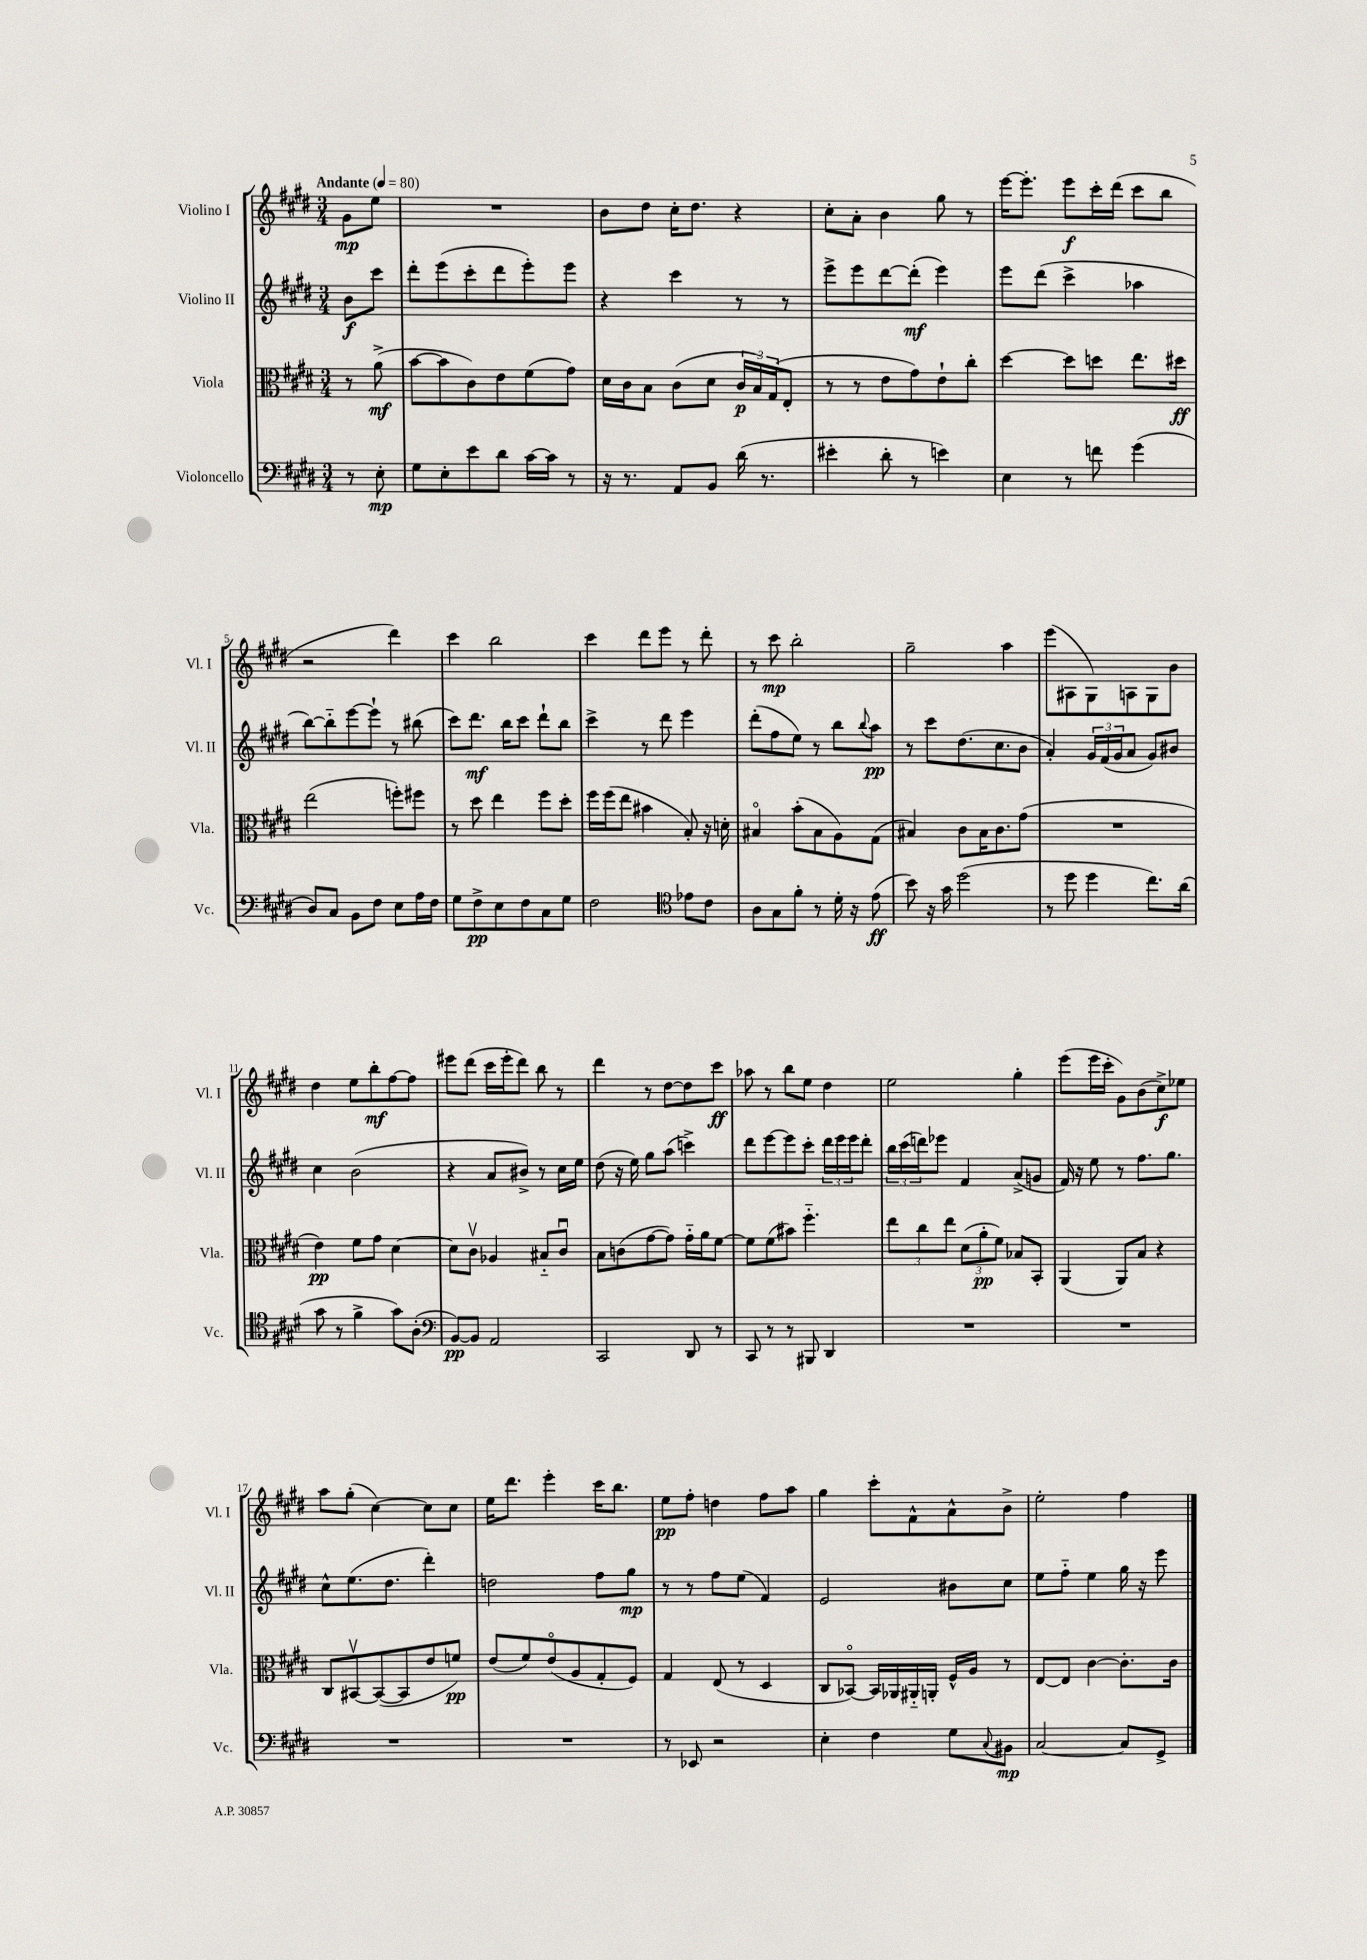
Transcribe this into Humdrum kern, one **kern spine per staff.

**kern	**kern	**kern	**kern
*staff4	*staff3	*staff2	*staff1
*clefF4	*clefC3	*clefG2	*clefG2
*k[f#c#g#d#]	*k[f#c#g#d#]	*k[f#c#g#d#]	*k[f#c#g#d#]
*M3/4	*M3/4	*M3/4	*M3/4
*MM80	*MM80	*MM80	*MM80
8r	8r	8b	8g#
8E'	(8a^	8ccc#	8ee
=	=	=	=
8G#	[8b	8ddd#'	2.r
8E'	8b]	(8eee	.
8e	8c#)	8ccc#'	.
8d#	8e	8ddd#	.
[16c#	(8f#	8eee')	.
16c#]	.	.	.
8r	8g#)	8eee	.
=	=	=	=
16r	16d#	4r	8b
8.r	16c#	.	.
.	8B	.	8dd#
8AA	(8c#	4ccc#	16cc#'
.	.	.	8.dd#
8BB	8d#	.	.
(16d#	24c#	8r	4r
.	24B)	.	.
8.r	.	.	.
.	(24G#	.	.
.	8E'	8r	.
=	=	=	=
4e#'	8r	8eee^	8cc#'
.	8r	8eee	8a'
8d#'	8e	[8ddd#	4b
8r	8g#)	(8ddd#']	.
4e)	8e`	4eee)	8gg#
.	8cc#'	.	8r
=	=	=	=
4E	[4dd#	8eee	[16eee
.	.	.	8.eee']
.	.	(8ddd#	.
8r	8dd#]	4ccc#^	8eee
8f	8dd	.	16ccc#'
.	.	.	(16ddd#
(4g#	8.ee	4aa-	8ccc#
.	.	.	8bb
.	16dd#	.	.
=	=	=	=
8D#)	(2ee	[8bb)	2r
8C#	.	8bb'~]	.
8BB	.	[8eee	.
8F#	.	8eee`]	.
8E	8ff')	8r	4ddd#)
16A	8ff#	(8bb#	.
16F#	.	.	.
=	=	=	=
8G#	8r	8ccc#)	4ccc#
8F#^	8dd#	8.ddd#	.
8E	4ee	.	2bb
.	.	16bb	.
8F#	.	8ccc#	.
8C#	8ff#	8ddd#`	.
8G#	8dd#'	8bb	.
=	=	=	=
2F#	16ff#	4ccc#^	4ccc#
.	(16ff#	.	.
.	8ee	.	.
.	4b#	8r	8ddd#
.	.	8ddd#	8eee
*clefC4	*	*	*
8e-	8B')	4eee	8r
8c#	16r	.	8ddd#'
.	16d'	.	.
=	=	=	=
8A	4B#o	(8ddd#'	8r
8G#	.	8ff#	8ccc#
8f#'	(8b'	8ee)	2bb'
8r	8B#	8r	.
16d#'	8A)	8bb	.
16r	.	.	.
.	.	8qqbb	.
(8e	(8G#	8aa	.
=	=	=	=
8b)	4B#)	8r	2gg#~
16r	.	8ccc#	.
16g#	.	.	.
(2dd#	8c#	(8.dd#	.
.	16B#	.	.
.	8.c#	8.cc#	.
.	.	.	4aa
.	(8g#	8b	.
=	=	=	=
8r	2.r	4a')	(8eee
8dd#	.	.	8A#
4dd#	.	24g#	8G#)
.	.	(24f#	.
.	.	24g#	.
.	.	8a	8A
8.cc#)	.	8g#)	8G#
.	.	8b#	8b
(16a	.	.	.
=	=	=	=
8g#	4e)	4cc#	4dd#
8r	.	.	.
4f#^	8f#	(2b	8ee
.	8g#	.	8bb'
8g#)	[4d#	.	[8ff#
(8A'	.	.	8ff#]
=	=	=	=
*clefF4	*	*	*
[8BB)	8d#]	4r	8eee#
8BB]	8c#v	.	(8ddd#
2AA	4A-	8a	16ccc#
.	.	.	16eee#'
.	.	8b#^)	8ddd#)
.	8B#'~	8r	8bb
.	8c#u	16cc#	8r
.	.	16ee	.
=	=	=	=
2CC#	8B	(8dd#	4ddd#
.	(8c	16r	.
.	.	16ee)	.
.	[8g#	8gg#	8r
.	8g#])	(8aa	[8dd#
8DD#	16g#'~	4ccc^)	8dd#]
.	16a	.	.
8r	[8f#	.	8ccc#
=	=	=	=
8CC#	8f#]	8ddd#	8aa-
8r	(8f#	[8eee	8r
8r	8b#)	8eee]	8bb
8BBB#	4.ff#'~	8ccc#'	8ee
4DD#	.	24ddd#	4dd#
.	.	24eee	.
.	.	24eee	.
.	.	8ddd#'	.
=	=	=	=
2.r	12ee	24bb	2ee
.	.	(24ccc#	.
.	12cc#	24ddd)	.
.	.	8eee-	.
.	12ee	.	.
.	(12d#	4f#	.
.	12a'	.	.
.	12f#)	.	.
.	8B-	(8a^	4gg#'
.	8BB'	8g	.
=	=	=	=
2.r	(4AA	16f#)	(8eee
.	.	16r	.
.	.	8ee	16eee
.	.	.	16ccc#'
.	8AA)	8r	8g#)
.	8B	8.ff#	(8b
.	4r	.	8cc#^)
.	.	8.gg#	.
.	.	.	8ee-
=	=	=	=
2.r	8C#	8cc#^^	8aa
.	[8BB#v	(8.ee	(8gg#'
.	(8BB#_	.	[4cc#)
.	.	8.dd#	.
.	8BB#]	.	.
.	8e	4ddd#')	8cc#]
.	8f)	.	8cc#
=	=	=	=
2.r	(8e	2dd	16ee
.	.	.	8.ddd#
.	8f#)	.	.
.	(8eo	.	4eee'
.	8A	.	.
.	8G#'	8ff#	16ccc#
.	.	.	8.bb
.	8F#)	8gg#	.
=	=	=	=
8r	4G#	8r	8ee
8EE-	.	8r	8ff#'
2r	(8E	8ff#	4dd
.	8r	(8ee	.
.	4D#	4f#)	8ff#
.	.	.	8aa
=	=	=	=
4E'	8C#	2e	4gg#
.	[8BB-o)	.	.
4F#	16BB-]	.	8ccc#'
.	16AA-	.	.
.	16AA#'~	.	8f#^^
.	16AA'	.	.
8G#	16F#^^	8b#	8a^^
.	16A	.	.
8qqC#	.	.	.
8BB#	8r	8cc#	8b^
=	=	=	=
[2C#	[8E	8ee	2ee'
.	8E]	8ff#'~	.
.	[4c#	4ee	.
8C#]	8.c#']	16gg#	4ff#
.	.	16r	.
8GG#^	.	8eee	.
.	16c#	.	.
==	==	==	==
*-	*-	*-	*-
